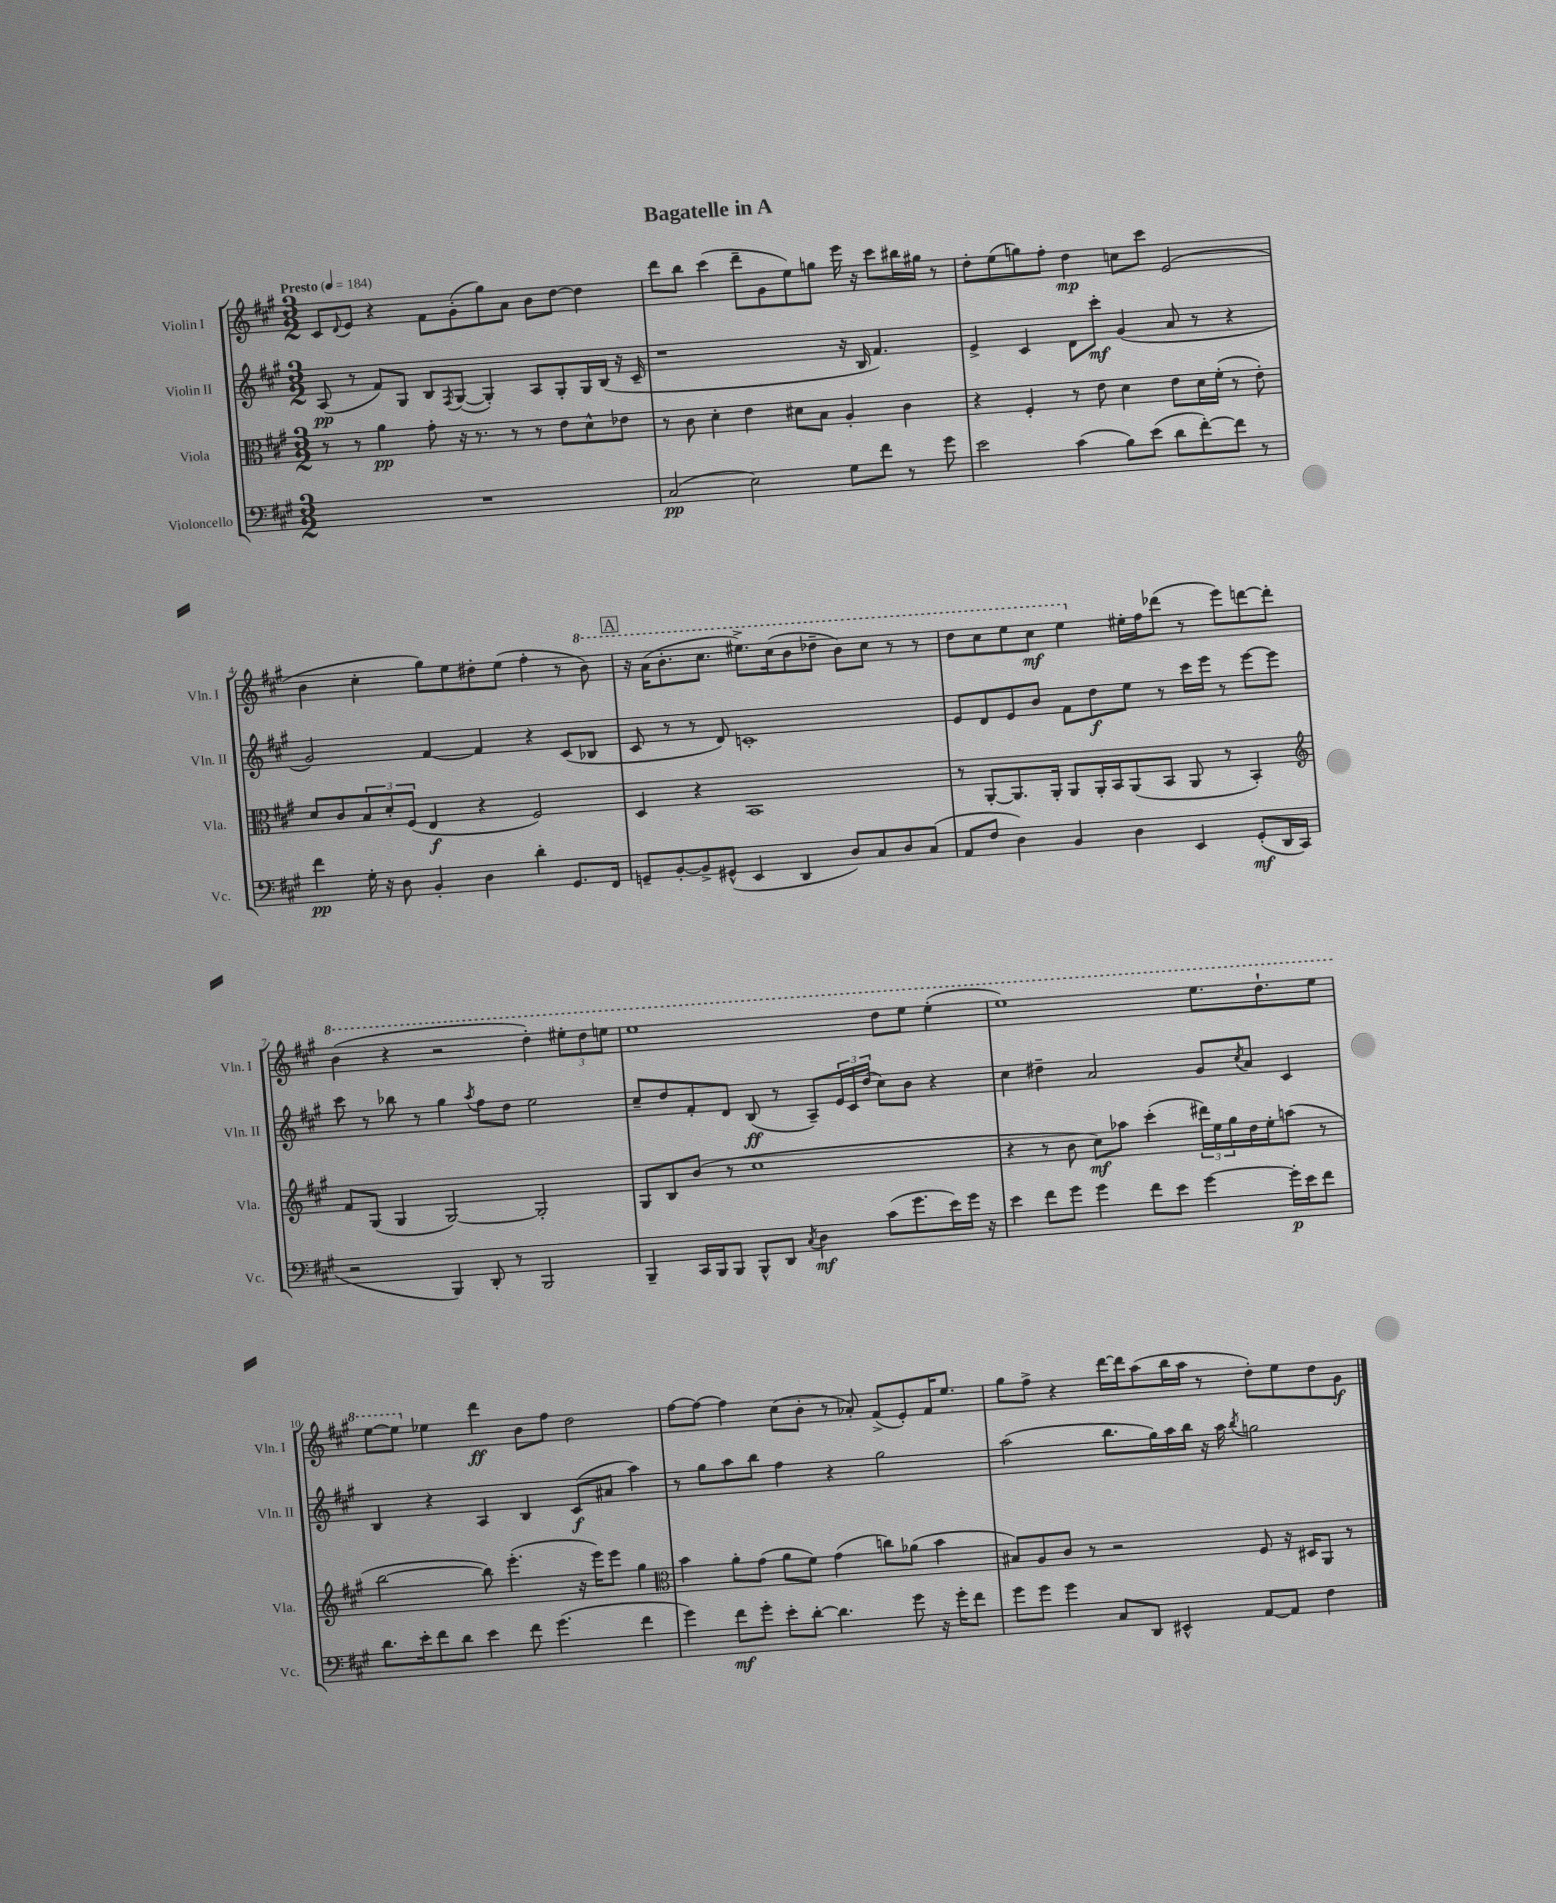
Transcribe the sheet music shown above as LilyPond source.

\header { title = "Bagatelle in A" }
<<
\new StaffGroup <<
\new Staff = "s0" \with { instrumentName = "Violin I" shortInstrumentName = "Vln. I" } {
    \clef treble \key a \major \numericTimeSignature \time 3/2 \tempo "Presto" 4 = 184
    cis'8 \appoggiatura { d'8 } e'8 r4 fis'8 gis'8-.( gis''8) a'8 b'8 d''8~ d''4 |
    d'''8 b''8 cis'''4( d'''8-- gis'8 e''8) g''8 e'''16 r16 cis'''8 bis''16 gis''16 r8 |
    d''8-. e''8( g''8) fis''8-. d''4\mp c''8 cis'''8 e'2( |
    b'4 cis''4-. gis''8) e''8 dis''8-. e''8( fis''4-. r8 \ottava #1 b''8) |
    \mark \markup { \box "A" } r16 a''16( b''8.-. cis'''8. eis'''8.->) cis'''16( b''8 des'''8-- b''8) cis'''8 r8 r8 |
    d'''8 cis'''8 e'''8 cis'''8\mf e'''4 \ottava #0 eis''16-. fis''16 des'''8( r8 e'''8) d'''8~ d'''8-. |
    \ottava #1 b''4( r4 r2 d'''4-.) \tuplet 3/2 { eis'''8-. d'''8 e'''8 } |
    e'''1 d'''8 e'''8 e'''4-.( |
    e'''1) e'''8. d'''8.-! e'''8 |
    e'''8~ e'''8 \ottava #0 ees''4 d'''4\ff b'8 fis''8 d''2 |
    fis''8~ fis''8~ fis''4 cis''8( b'8-. r8 aes'8-.) fis'8->( e'8-.) fis'16 e''8. |
    gis''8 fis''8-> r4 d'''16~ d'''16 a''8( b''16 a''16 r8 d''8-.) e''8 d''8 gis'8\f \bar "|." |
}
\new Staff = "s1" \with { instrumentName = "Violin II" shortInstrumentName = "Vln. II" } {
    \clef treble \key a \major \numericTimeSignature \time 3/2
    a8\pp( r8 fis'8) gis8 b8 \acciaccatura { fis8 } gis8~( gis4-.) a8 gis8-. gis16 b16( r16 cis'16-- |
    r1 r16 b16 fis'4.) |
    e'4-> cis'4 d'8 cis'''8-.\mf gis'4( a'8 r8 r4 |
    gis'2) fis'4~ fis'4 r4 cis'8( bes8 |
    \mark \markup { \box "A" } cis'8 r8 r8 d'8) c'1-. |
    e'8 d'8 e'8 b'8 fis'8 d''8\f e''8 r8 cis'''16 e'''16 r8 e'''8~ e'''8 |
    cis'''8 r8 bes''8 r8 gis''4 \acciaccatura { a''8 } fis''8 d''8 e''2 |
    cis''8-- d''8 fis'8-. d'8 b8\ff( r8 a8--) \tuplet 3/2 { e'16 cis'16 d''16( } cis''8) b'8 r4 |
    cis''4 dis''4-- a'2 gis'8 \acciaccatura { cis''8 } a'8 cis'4 |
    b4 r4 a4 b4 cis'8\f( ais'8 a''4) |
    r8 gis''8 a''8 b''8 fis''4 r4 gis''2 |
    a''2( b''8. gis''16) a''16 b''16 r16 a''16 \acciaccatura { b''8 } g''2 \bar "|." |
}
\new Staff = "s2" \with { instrumentName = "Viola" shortInstrumentName = "Vla." } {
    \clef alto \key a \major \numericTimeSignature \time 3/2
    r8 r8 a'4\pp gis'8-. r16 r8. r8 r8 e'8 d'8-^ ees'8 |
    r8 cis'8 d'4-. e'4 dis'8 b8 a4-. cis'4 |
    r4 fis4-. r8 e'8 d'4 e'8 d'16 fis'16-.( r8 e'8-.) |
    d'8 cis'8 \tuplet 3/2 { b8 d'8-. fis8( } e4\f r4 fis2) |
    \mark \markup { \box "A" } d4 r4 b,1 |
    r8 a,8~-. a,8. a,16-. a,8 a,16-. b,16 a,8( b,8 a,8 r8 b,4-.) |
    \clef treble fis'8 gis8( gis4 gis2~) gis2-. |
    gis8 b8 b'8( r8 cis''1 |
    r4 r8 b'8 cis''8\mf) aes''8 cis'''4-.( \tuplet 3/2 { dis'''16) e''16 gis''16 } d''16 e''16-. a''8( r8 |
    b''2~ b''8) e'''4.-.( r16 e'''16) e'''8 gis''4 |
    \clef alto b'4 a'8-. gis'8( a'8 fis'8) gis'4( c''8) aes'8( b'4 |
    bis8) a8 cis'8 r8 r2 fis8 r16 dis16 a,8 r8 \bar "|." |
}
\new Staff = "s3" \with { instrumentName = "Violoncello" shortInstrumentName = "Vc." } {
    \clef bass \key a \major \numericTimeSignature \time 3/2
    R1. |
    cis2\pp( e2) gis8 fis'8 r8 gis'8 |
    e'2 cis'4( b8) e'8( d'8 fis'8~-.) fis'8 r8 |
    fis'4\pp gis16-. r16 d8 b,4-. d4 d'4-. gis,8. fis,16 |
    \mark \markup { \box "A" } g,8-- b,8~-. b,8-> gis,8-^( e,4 d,4 d8) cis8 d8 cis8( |
    a,8 fis8 d4) b,4 d4 e,4 gis,8-.\mf( d,16 cis,16 |
    r2 b,,4) d,8-. r8 b,,2 |
    b,,4-- cis,16 b,,16 b,,8 b,,8-^ d,8 \acciaccatura { cis8 } d4\mf cis'8( gis'8. e'16) gis'16 r16 |
    e'4 fis'8 gis'8 gis'4 fis'8 e'8 gis'4~ gis'16-.\p e'16 fis'8 |
    d'8. e'16-. fis'8 d'8 e'4 fis'8 gis'4.( fis'4 |
    gis'4) fis'8\mf gis'8-. e'8-. d'8~-. d'4. gis'8 r16 gis'16-. fis'8 |
    gis'8 gis'8 gis'4 cis8 d,8 eis,4-^ a,8~ a,8 fis4 \bar "|." |
}
>>
>>
